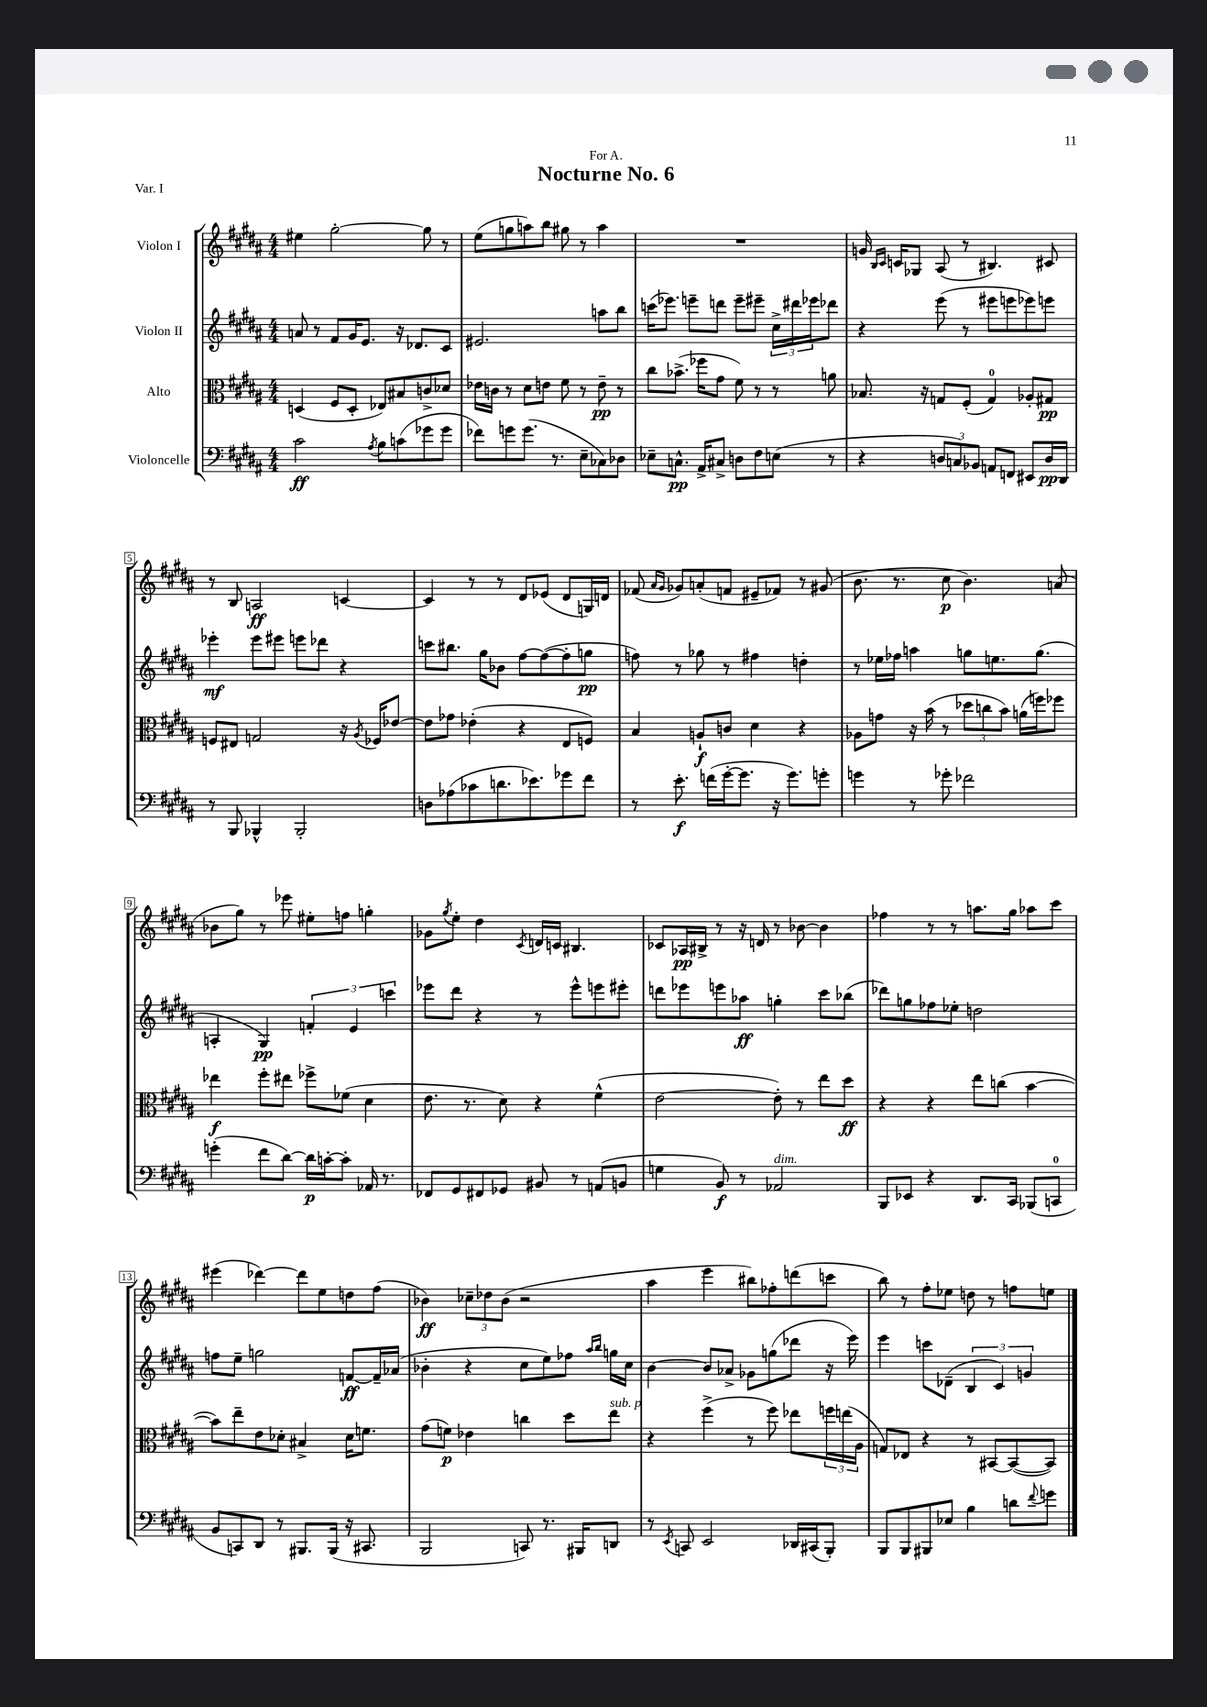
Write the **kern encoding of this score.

**kern	**kern	**kern	**kern
*staff4	*staff3	*staff2	*staff1
*clefF4	*clefC3	*clefG2	*clefG2
*k[f#c#g#d#a#]	*k[f#c#g#d#a#]	*k[f#c#g#d#a#]	*k[f#c#g#d#a#]
*M4/4	*M4/4	*M4/4	*M4/4
2c#	(4D	8a	4ee#
.	.	8r	.
.	8F#	8f#	[2gg#'
.	8D'	16g#	.
.	.	8.e	.
8qA#	.	.	.
8B	8E-)	.	.
(8c	8B#	16r	.
.	.	8.d-	.
8g-	8c^	.	8gg#]
8g-	8d-	8c#	8r
=	=	=	=
8f-)	16e-	2.e#	(8ee
.	16c	.	.
8g	8r	.	8gg
(8.g	8d#	.	8aa)
.	8e	.	8bb
8.r	.	.	.
.	8f#	.	8gg#
8E~	8r	.	8r
8C-)	8e~	8aa	4aa
8D-	8r	8bb	.
=	=	=	=
8E-~	8cc#	(16ccc	1r
.	.	8.eee-)	.
8.C^^	(8.b-^	.	.
.	.	8eee~	.
16AA#^	16ff-	.	.
8C#^	8g#	8ddd	.
8D	8f#)	8eee~	.
8F#	8r	8eee#~	.
(8E	8r	24cc#^	.
.	.	24ddd#	.
.	.	24eee-	.
8r	8a	8ddd-	.
=	=	=	=
4r	8.B-	4r	16g
.	.	.	16qqB
.	.	.	16qqc#
.	.	.	16c
.	.	.	8G-
.	16r	.	.
12D	8G	(8eee	(8A#
12C)	.	.	.
.	(8F#'	8r	8r
12BB-	.	.	.
8AA	4G)	8eee#	4.B#)
8FF	.	8eee	.
8EE#	8A-'	8eee-)	.
16D	8G#	8eee	8c#
16DD#	.	.	.
=	=	=	=
8r	8F	4eee-'	8r
8BBB	8E#	.	8B
4BBB-^^	2G	8eee-	2A
.	.	8eee#	.
2BBB-'	.	8eee	.
.	.	8ddd-	.
.	16r	4r	[4c
.	8qA#	.	.
.	16F-	.	.
.	[8e-	.	.
=	=	=	=
8D	8e-]	8ccc	4c]
(8A-	8g-	8.bb#	.
8c-	(4e-'	.	8r
.	.	16gg#	.
8.d	.	8b-	8r
.	4r	[8ff#	8d#
8.e-)	.	.	.
.	.	(8ff#_	(8e-
8g-	8E	8ff#']	8d#
8f#	8F)	8gg	16G)
.	.	.	16d
=	=	=	=
8r	4B	8ff)	(8f-
.	.	.	16qqa#
.	.	.	16qqg#
8.e'	.	8r	8g-)
.	8A`	8gg-	(8a'
(16f	.	.	.
[16g#'	8c	8r	8f
8.g#]	.	.	.
.	4d#	4ff#	8e#~
16r	.	.	8f-)
8.g#)	.	.	.
.	4r	4dd'	8r
8g'	.	.	(8g#
=	=	=	=
4g	8A-	8r	8.b
.	8g	16ee-	.
.	.	16ff-	8.r
8r	16r	4aa	.
.	(16b	.	.
8g-'	8r	.	8cc#
2f-	12dd-	8gg	4.b)
.	12cc	.	.
.	.	8.ee	.
.	12b)	.	.
.	(16a	.	.
.	16ff)	(8.gg	.
.	8ff-	.	(8a
=	=	=	=
(4g'	4ee-	4A'	8b-
.	.	.	8gg#)
8f#	8ff#'	4G#)	8r
[8d#)	8ee#	.	8eee-
16d#]	8ff-^	6f'	8ee#'
[16c'	.	.	.
8c']	(8f-	.	8ff
.	.	6e	.
16AA-	4d#	.	4gg'
8.r	.	.	.
.	.	6ccc	.
=	=	=	=
8FF-	8.e	8eee-	8g-
.	.	.	8qgg#
8GG#	.	8ddd#	8ee'
.	8.r	.	.
8FF#	.	4r	4dd#
8GG-	8d#)	.	.
.	.	.	8qc#
8BB#	4r	8r	16d
.	.	.	16c
8r	.	8eee-^^	4.B#
(8AA	(4f#^^	8eee	.
8BB	.	8eee#'	.
=	=	=	=
4G	[2e	8ddd	8c-
.	.	8eee-	16A-
.	.	.	16B#^
8BB)	.	8eee	8r
8r	.	8aa-	16r
.	.	.	16d
2AA-	8e'])	4gg'	8r
.	8r	.	[8b-
.	8ee	8ccc#	4b-]
.	8dd#	(8bb-	.
=	=	=	=
8BBB	4r	8ddd-)	4ff-
8EE-	.	8gg	.
4r	4r	8ff-	8r
.	.	8ee-'	8r
8.DD#	8ee	2dd	8.aa
.	(8cc	.	.
16CC#	.	.	16gg#
(8BBB-	[4b	.	8aa-
8CC	.	.	8ccc#
=	=	=	=
8BB	8b])	8ff	(4eee#
8CC)	8ee~	8ee~	.
8DD#	8e	2gg	[4ddd-)
8r	8d-'	.	.
8.BBB#	4B#^	.	8ddd-]
.	.	.	8ee
(16BBB#	.	.	.
16r	16d-	[8f	8dd
8.CC#	8.f	.	.
.	.	16f~]	(8ff#
.	.	(16a-	.
=	=	=	=
2BBB	(8g#	4b-'	4b-)
.	8f)	.	.
.	4e-	4r	12cc-~
.	.	.	12dd-
.	.	.	(12b-
8CC)	4cc	8cc#	2r
8.r	.	8ee)	.
.	8dd#	8ff-	.
16BBB#	.	.	.
.	.	16qqaa#	.
.	.	16qqbb	.
8DD	8ee	16gg	.
.	.	16cc#	.
=	=	=	=
8r	4r	[4b	4aa#
8qEE	.	.	.
8CC	.	.	.
2EE	(4ff#^	8b]	4eee
.	.	8a-^	.
.	8r	8g-	8bb#)
.	8ff#)	(8gg	8ff-'
16DD-	8ee-	8ddd-	(8ddd
(16CC#	.	.	.
8BBB')	24ff	16r	8ccc
.	(24ee	.	.
.	.	16eee)	.
.	24A#	.	.
=	=	=	=
8BBB	8G)	4eee	8bb)
8BBB	8E-	.	8r
8BBB#	4r	8ccc	8ff#'
8E-	.	(8d-~	8ee-
4B	8r	6B	8dd
.	[8BB#	.	8r
.	.	6c#)	.
8d	(8BB#_	.	8ff
.	.	6g	.
8qqf#	.	.	.
8g	8BB#])	.	8ee
==	==	==	==
*-	*-	*-	*-
